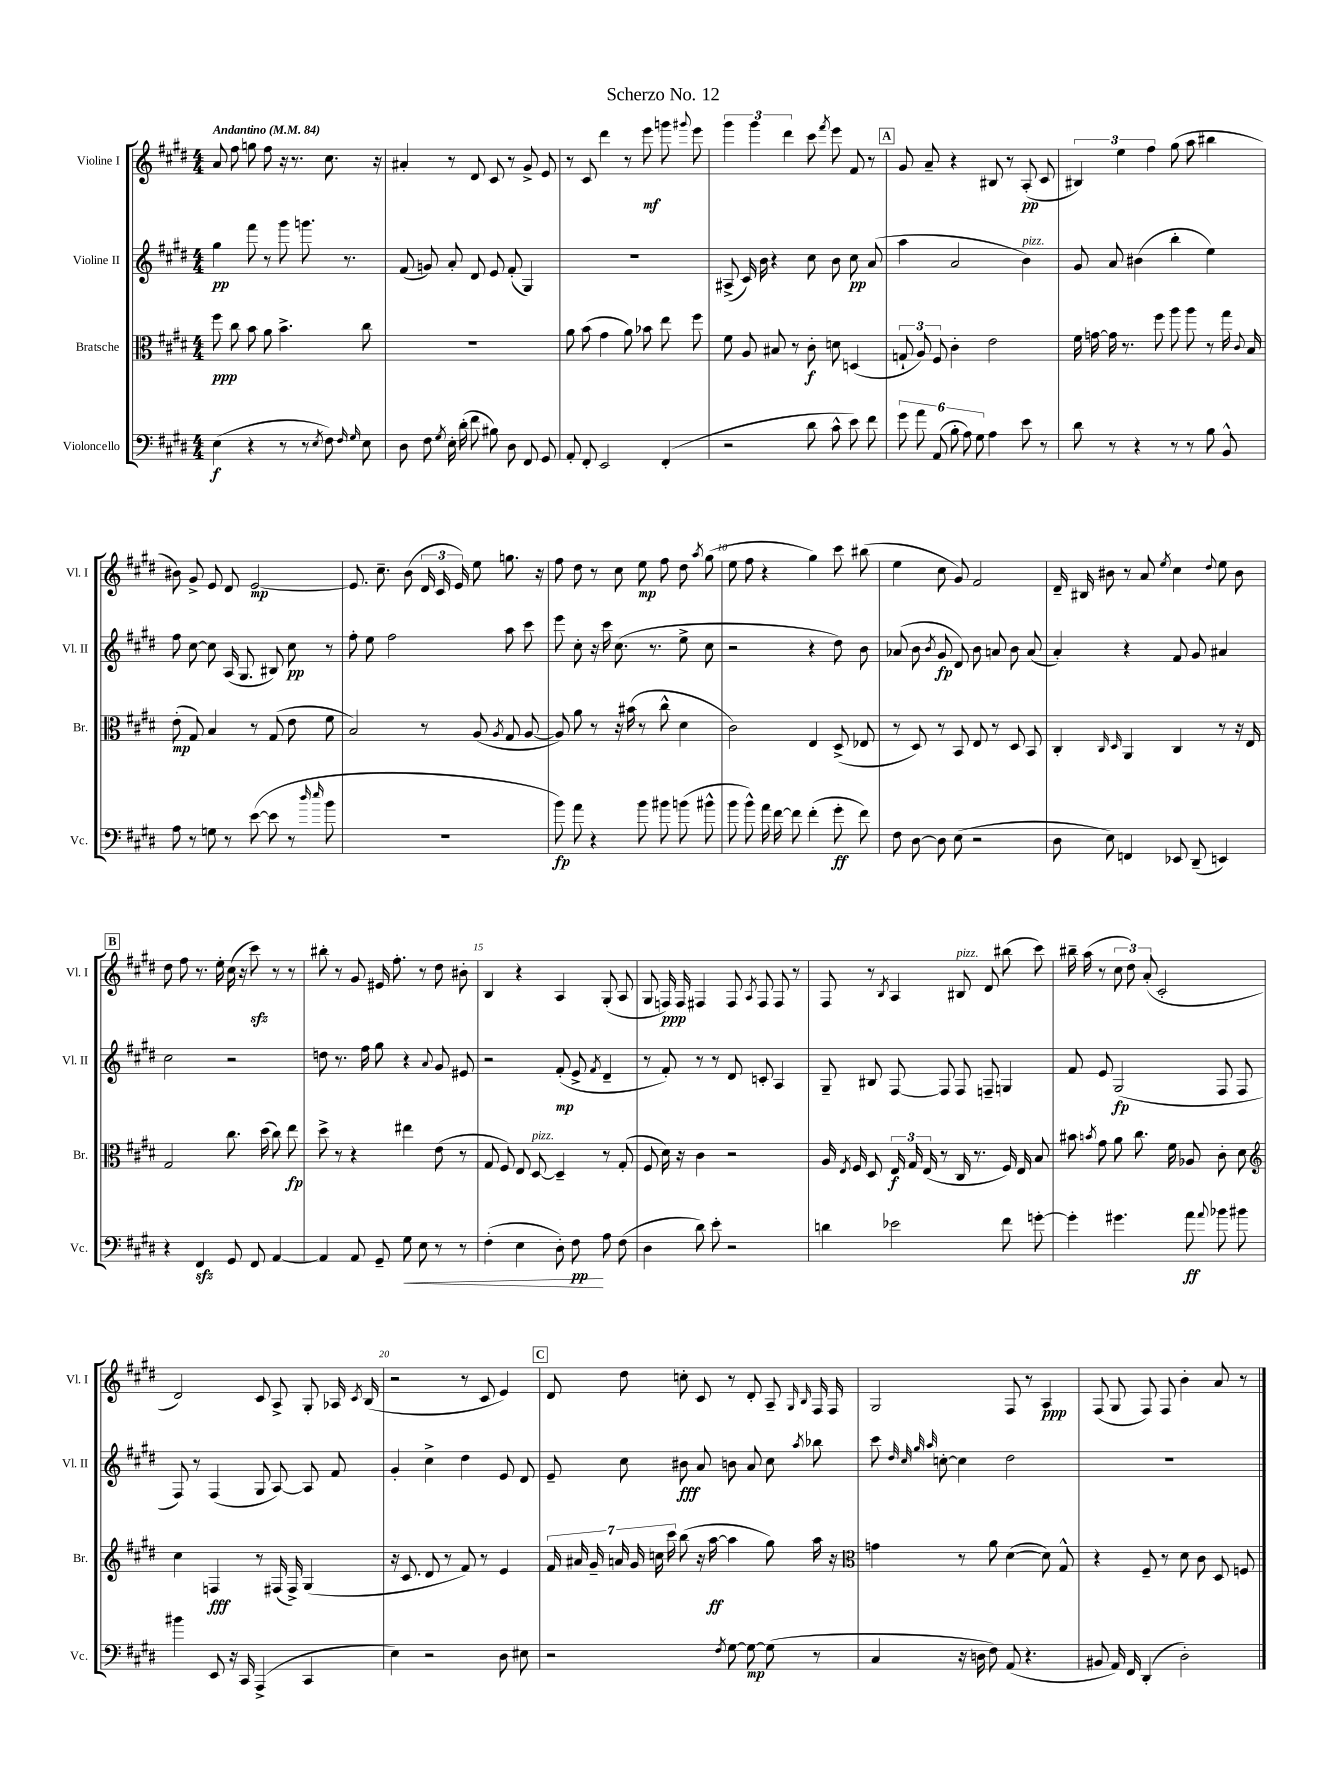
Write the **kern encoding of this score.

**kern	**kern	**kern	**kern
*staff4	*staff3	*staff2	*staff1
*clefF4	*clefC3	*clefG2	*clefG2
*k[f#c#g#d#]	*k[f#c#g#d#]	*k[f#c#g#d#]	*k[f#c#g#d#]
*M4/4	*M4/4	*M4/4	*M4/4
*MM84	*MM84	*MM84	*MM84
(4E	8ff#	4gg#	8a
.	8cc#	.	8ff#
4r	8b	8fff#	8gg
.	8a	8r	8ff#
8r	4.b^	8ggg#	16r
.	.	.	8.r
8r	.	8.ggg	.
8qE	.	.	.
8F#)	.	.	8.cc#
.	.	8.r	.
16qqF#	.	.	.
16qqG#	.	.	.
8E	8cc#	.	.
.	.	.	16r
=	=	=	=
8D#	1r	(8f#	4a#'
8F#	.	8g)	.
8qG#	.	.	.
16E'	.	8a'	8r
(16d#'	.	.	.
8f#	.	8d#	8d#
8B#)	.	8e	8c#
8D#	.	(8f#'	8r
8FF#	.	4G#)	8g#^
8GG#	.	.	8e
=	=	=	=
8AA'	8a	1r	8r
8FF#'	(8b	.	8c#
2EE	4g#	.	4ddd#
.	8a)	.	8r
.	8b-	.	8eee
(4FF#'	8ee	.	8ggg
.	.	.	8qqggg#
.	8ff#	.	8eee
=	=	=	=
2r	8f#	(8A#^	6ggg#
.	8A	16c#)	.
.	.	.	6ggg#
.	.	16b	.
.	8B#	4r	.
.	.	.	6ddd#
.	8r	.	.
8d#	8c#'	8cc#	8ccc#
.	.	.	8qfff#
8c#^^	8d	8b	8eee
8e)	(4D	8cc#	8f#
8f#	.	(8a	8r
=	=	=	=
12g#	12G`	4aa	8g#
12a	12A)	.	.
.	.	.	8a~
(12AA	12F#	.	.
12B'	4c#'	2a	4r
12A)	.	.	.
12G#	.	.	.
4A	2e	.	8B#
.	.	.	8r
8e	.	4b)	(8A'
8r	.	.	8c#
=	=	=	=
8d#	16f#	8g#	6B#)
.	[16g	.	.
8r	16g]	8a	.
.	.	.	6ee
.	8.r	.	.
4r	.	(4b#	.
.	.	.	6ff#
.	8ff#	.	.
8r	8aa	4bb'	(8gg#
8r	8aa	.	8aa
8B	8r	4ee)	4bb#
8BB^^	16gg#	.	.
.	8qqc#	.	.
.	16B	.	.
=	=	=	=
8A	(8e'	8ff#	8b#)
8r	8G#)	[8cc#	8g#^
8G	4B	8cc#]	8e
8r	.	(16A	8d#
.	.	8.G#	.
([8e	8r	.	[2e
8e]	(8G#	8B#)	.
8r	8e	8cc#	.
16qqdd#	.	.	.
16qqee	.	.	.
8b	8f#	8r	.
=	=	=	=
1r	2B)	8ff#'	8.e]
.	.	8ee	.
.	.	.	8.cc#~
.	.	2ff#	.
.	.	.	(8b
.	8r	.	24d#
.	.	.	24c#
.	.	.	24e)
.	(8A	.	8ee
.	8qA	.	.
.	8G#	8aa	8.gg
.	[8A	8ccc#	.
.	.	.	16r
=	=	=	=
8b)	8A])	8eee	8ff#
8a	8a	8cc#'	8dd#
4r	8r	16r	8r
.	.	16ccc#	.
.	16r	(8.cc#	8cc#
.	(16b#	.	.
8b	8r	.	8ee
.	.	8.r	.
8b#	8cc#^^	.	8ff#
(8b	4d#	8ee^	8dd#
.	.	.	8qaa
8b#^^	.	8cc#	(8gg#
=	=	=	=
8b	2c#)	2r	8ee
8b^^)	.	.	8ff#
16a	.	.	4r
[16f#	.	.	.
8f#]	.	.	.
(4f#'	4E	4r	4gg#)
8g#'	(8D#^	8dd#)	8ccc#
8f#)	8E-	8b	(8bb#
=	=	=	=
8F#	8r	(8a-	4ee
[8D#	8D#)	8b	.
.	.	8qb	.
8D#]	8r	8g#	8cc#
(8E	8BB	8d#)	8g#)
2r	8E	8b	2f#
.	8r	8a	.
.	8D#	8b	.
.	8BB	(8a	.
=	=	=	=
8D#	4C#'	4a')	16d#~
.	.	.	16B#
8E)	.	.	8b#
.	16qqC#	.	.
.	16qqD#	.	.
4FF	4AA	4r	8r
.	.	.	8a
.	.	.	8qee
8EE-	4C#	8f#	4cc#
(8DD#~	.	8g#	.
.	.	.	8qqdd#
4EE)	8r	4a#	8ee
.	16r	.	8b#
.	16E	.	.
=	=	=	=
4r	2G#	2cc#	8dd#
.	.	.	8ff#
4FF#	.	.	8.r
.	.	.	16ee'
8GG#	8.cc#	2r	(16cc#
.	.	.	16r
8FF#	.	.	8ccc#)
.	(16dd#	.	.
[4AA	8cc#)	.	8r
.	8ee	.	8r
=	=	=	=
4AA]	8dd#^	8dd	8bb#'
.	8r	8.r	8r
8AA	4r	.	8g#
.	.	16ff#	.
8GG#~	.	8gg#	16e#
.	.	.	8.ff#'
8G#	4ee#	4r	.
8E	.	.	8r
.	.	8qqa	.
8r	(8e	8g#	8dd#
8r	8r	8e#	8b#'
=	=	=	=
(4F#'	8G#	2r	4B
.	8F#)	.	.
4E	8E	.	4r
.	[8D#	.	.
8D#')	4D#~]	(8f#'	4A
8F#	.	8e^	.
.	.	8qf#	.
8A	8r	4d#~	(8G#'
(8F#	(8G#'	.	8A
=	=	=	=
4D#	8F#	8r	8G#
.	16d#)	8f#')	16F)
.	16r	.	16F
8d#)	4c#	8r	4F#
8e'	.	8r	.
2r	2r	8d#	8F#
.	.	.	8qA
.	.	8c'	8F#
.	.	4A	8F#
.	.	.	8r
=	=	=	=
4d	16A	8G#~	8F#
.	8qE	.	.
.	16F#	.	.
.	8D#	8B#	8r
.	.	.	8qB
2e-	24E	[8F#	4A
.	24G#	.	.
.	(24E	.	.
.	8r	8F#]	.
.	16C#	8F#	8B#
.	8.r	.	.
.	.	8F~	8d#
8f#	16F#)	4G	(8bb#
.	16E	.	.
[8g'	8B	.	8ccc#)
=	=	=	=
4g']	8b#	8f#	16bb#~
.	.	.	(16aa
.	8qb	.	.
.	8g#	8e	8r
4.g#	8a	(2G#	12cc#
.	.	.	12dd#)
.	8.cc#	.	.
.	.	.	(12a'
.	.	.	2c#'
.	16f#	.	.
8a	8A-	.	.
8qqa	.	.	.
8b-	8c#'	8F#	.
8b#	8d#	8F#	.
=	=	=	=
*	*clefG2	*	*
4b#	4cc#	8F#)	2d#)
.	.	8r	.
8EE	4F	(4F#	.
16r	.	.	.
16CC#	.	.	.
(4AAA^	8r	8G#	8c#
.	(16F#	[8A)	8A^
.	16F#^)	.	.
4CC#	(4G#	8A]	8G#'
.	.	8f#	16A-
.	.	.	8qc#
.	.	.	(16B
=	=	=	=
4E)	16r	4g#'	2r
.	8.c#	.	.
2r	8d#	4cc#^	.
.	8r	.	.
.	8f#)	4dd#	8r
.	8r	.	8c#
8D#	4e	8e	4e)
8E#	.	8d#	.
=	=	=	=
2r	28f#	8e~	8d#
.	28a#	.	.
.	28g#~	.	.
.	28a	.	.
.	.	8cc#	8dd#
.	28g#	.	.
.	28cc	.	.
.	28ccc#	.	.
.	(8bb	8b#	8cc'
.	16r	8a	8c#
.	[16aa	.	.
8qF#	.	.	.
[8G#	4aa]	8b	8r
8G#_	.	8a	8d#'
(8G#]	8gg#)	8cc#	8A~
.	.	.	16qqG#
.	.	8qaa	16qqB
8r	16aa	8bb-	16F#
.	16r	.	16F#
=	=	=	=
*	*clefC3	*	*
4C#	4g	8ccc#	2G#
.	.	32qqdd#	.
.	.	32qqcc#	.
.	.	32qqgg#	.
.	.	32qqaa	.
.	.	[8cc'	.
16r	8r	4cc]	.
16D	.	.	.
8F#)	8a	.	.
(8AA	([4d#	2dd#	8F#
4.r	.	.	8r
.	8d#])	.	4A
.	8G#^^	.	.
=	=	=	=
8BB#	4r	1r	(8F#
16AA)	.	.	8G#
16FF#	.	.	.
(4DD#'	8F#~	.	8F#)
.	8r	.	8F#
2D#')	8d#	.	4b'
.	8c#	.	.
.	8D#	.	8a
.	8F	.	8r
==	==	==	==
*-	*-	*-	*-
